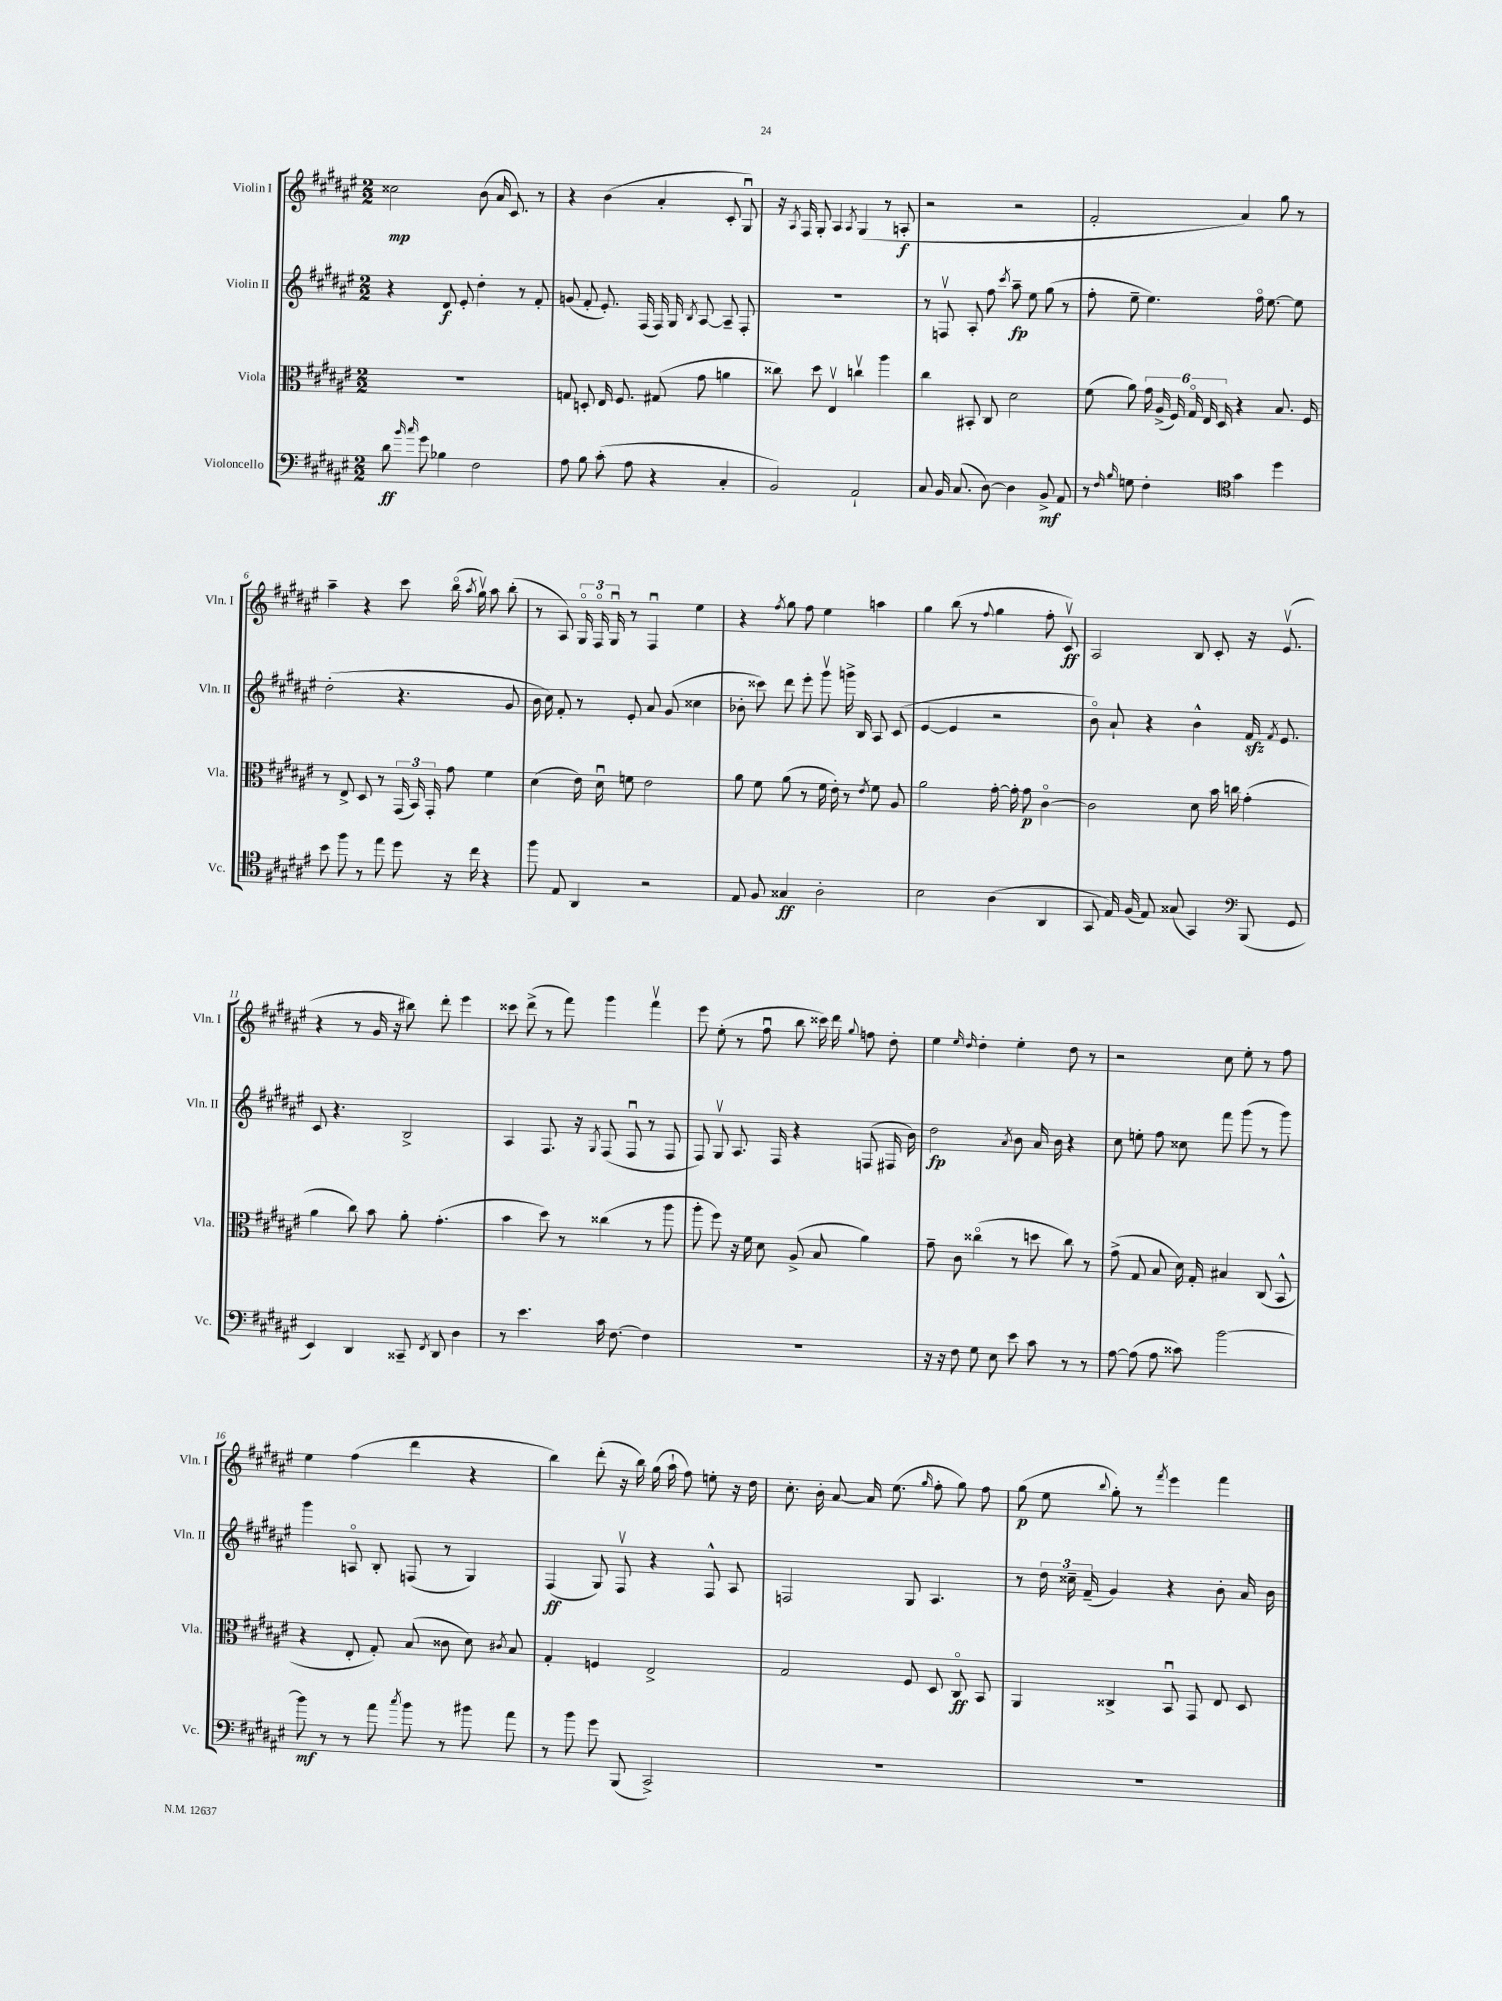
<<
\new StaffGroup <<
\new Staff = "s0" \with { instrumentName = "Violin I" shortInstrumentName = "Vln. I" } {
    \clef treble \key fis \major \numericTimeSignature \time 2/2
    \autoBeamOff cisis''2\mp b'8( ais'16 cis'8.) r8 |
    r4 b'4( ais'4-. cis'8-. gis8\downbow) |
    r16 \acciaccatura { ais8 } fis16 gis8-. ais4 \acciaccatura { ais8 } gis4( r8 a8-.\f |
    r2 r2 |
    fis'2-. ais'4) gis''8 r8 |
    ais''4-- r4 cis'''8 b''16\flageolet( \acciaccatura { ais''8 } gis''16\upbow) ais''8 b''8-.( |
    r8 ais8) \tuplet 3/2 { gis16\flageolet fis16\flageolet gis16\downbow } r8 fis4\downbow eis''4 |
    r4 \acciaccatura { fis''8 } gis''8 fis''8 eis''4 a''4 |
    gis''4 b''8( r8 \appoggiatura { fis''8 } gis''4 fis''8-. cis'8\upbow\ff) |
    ais2 b8 cis'8-. r16 eis'8.\upbow( |
    r4 r8 gis'16 r16 bis''8) dis'''8-. eis'''4 |
    cisis'''8 dis'''8->( r8 fis'''8) gis'''4 fis'''4\upbow |
    eis'''8 eis''8-.( r8 fis''8\downbow b''8 cisis'''16) dis'''16 \appoggiatura { gis''8 } f''8 dis''8-. |
    eis''4 \grace { eis''16 dis''16 } dis''4-. eis''4-. dis''8 r8 |
    r2 cis''8 eis''8-. r8 fis''8 |
    eis''4 fis''4( dis'''4 r4 |
    b''4) dis'''8-.( r16 b''16) gis''16( ais''16-! fis''8) e''8-. r16 dis''16 |
    cis''8.-. b'16-. ais'8~ ais'16 eis''8.( \grace { gis''16 } fis''8-. gis''8) fis''8 |
    gis''8\p( eis''8 \appoggiatura { b''8 } gis''8-.) r8 \acciaccatura { fis'''8 } eis'''4 fis'''4 \bar "|." |
}
\new Staff = "s1" \with { instrumentName = "Violin II" shortInstrumentName = "Vln. II" } {
    \clef treble \key fis \major \numericTimeSignature \time 2/2
    \autoBeamOff r4 dis'8\f eis'8-. dis''4-. r8 fis'8-. |
    g'8( fis'8-. eis'8.-.) fis16( fis16) gis16 \acciaccatura { b8 } ais8~ ais8-- fis8-. |
    R1 |
    r8 f8\upbow ais8-. fis''8 \acciaccatura { cis'''8 } ais''8--\fp eis''8 gis''8( r8 |
    fis''8-. eis''8-- eis''4.) fis''16\flageolet eis''8.~ eis''8 |
    dis''2-.( r4. gis'8 |
    b'16 cis''16) fis'8-. r8 eis'8-. ais'8 gis'8( cisis''4 |
    bes'8-. cisis'''8) dis'''8 eis'''8-. gis'''8\upbow g'''16-> b16 ais8 cis'8( |
    eis'4~ eis'4 r2 |
    b'8\flageolet) ais'8-! r4 b'4-^ fis'16\sfz \acciaccatura { fis'8 } eis'8. |
    cis'8 r4. b2-> |
    ais4 fis8. r16 \acciaccatura { gis8 } fis8( fis8\downbow r8 fis8 |
    fis8) gis8\upbow ais8. fis16 r4 f8( fis16 b'16) |
    dis''2\fp \acciaccatura { ais'8 } b'8 ais'16 b'16 r4 |
    cis''8 e''8-. fis''8 cisis''8 fis'''8 gis'''8( r8 gis'''8) |
    gis'''4 a8\flageolet b8-. f8( r8 gis4) |
    fis4\ff( gis8) fis8\upbow r4 fis8-^ ais8 |
    f2 gis8 ais4. |
    r8 \tuplet 3/2 { dis''16 cisis''16-- fis'16--( } gis'4) r4 b'8-. ais'16 b'16 \bar "|." |
}
\new Staff = "s2" \with { instrumentName = "Viola" shortInstrumentName = "Vla." } {
    \clef alto \key fis \major \numericTimeSignature \time 2/2
    \autoBeamOff R1 |
    g8 d8-. eis16 fis8. gis8( gis'8 a'4 |
    cisis''8) dis''8 eis4\upbow c''4\upbow ais''4 |
    cis''4 bis,8-. cis8 dis'2 |
    fis'8( ais'8) \tuplet 6/4 { gis'16 ais16->( fis16) gis16\flageolet eis16 dis16 } r4 b8. fis16 |
    r8 eis8-> dis8 r8 \tuplet 3/2 { gis,16( b,16) gis,16-. } gis'8 fis'4 |
    dis'4( eis'16) dis'16\downbow f'8 eis'2 |
    ais'8 fis'8 ais'8( r8 fis'16 eis'16-.) r8 \acciaccatura { eis'8 } fis'8 ais8 |
    ais'2 gis'16~-. gis'16-. gis'8\p cis'4~\flageolet |
    cis'2 dis'8 b'16 c''16 gis'4-.( |
    ais'4 cis''8) b'8 ais'8-. gis'4.-.( |
    b'4 dis''8) r8 cisis''4( r8 ais''8 |
    ais''8-. fis''8) r16 fis'16 dis'8 ais8->( b8 ais'4) |
    gis'8-- cis'8 cisis''4\flageolet( r8 d''8 cisis''8) r8 |
    gis'8->( gis8 b8 dis'16) gis16-. bis4 cis8( b,8-^ |
    r4 eis8-. gis8-.) b8( cisis'8 dis'8) \acciaccatura { cis'8 } b8 |
    gis4-. f4 eis2-> |
    gis2 fis8 dis8 cis8\flageolet\ff b,8 |
    ais,4 cisis4-> b,8\downbow gis,8 eis8 dis8 \bar "|." |
}
\new Staff = "s3" \with { instrumentName = "Violoncello" shortInstrumentName = "Vc." } {
    \clef bass \key fis \major \numericTimeSignature \time 2/2
    \autoBeamOff dis'8\ff \grace { b'16 cis''16 } gis'8 bes4 fis2 |
    ais8 b8 cis'8-.( ais8 r4 cis4-. |
    b,2) ais,2-! |
    cis8 b,16 cis8.( dis8~) dis4 b,8->\mf ais,8 |
    r8 \grace { fis16 b16 } g8 fis4-. \clef tenor gis'4 dis''4 |
    b'8 fis''8 r8 eis''8 dis''8 r16 cis''16 r4 |
    fis''8 eis8 ais,4 r2 |
    eis8 fis8 gisis4\ff ais2-. |
    b2 ais4( ais,4 |
    gis,8 eis16) fis16( eis8) gisis8( gis,4) \clef bass b,,8( gis,8 |
    eis,4) dis,4 cisis,8-- \acciaccatura { fis,8 } dis,8 dis4 |
    r8 eis'4. cis'16 fis8.~ fis4 |
    R1 |
    r16 r16 fis8 gis8 eis8 eis'8 cis'8 r8 r8 |
    ais8~ ais8( ais8 cisis'8) b'2~ |
    b'8\mf r8 r8 ais'8 \acciaccatura { cis''8 } b'8 r8 bis'8 ais'8 |
    r8 b'8 gis'8 b,,8( cis,2->) |
    R1 |
    R1 \bar "|." |
}
>>
>>
